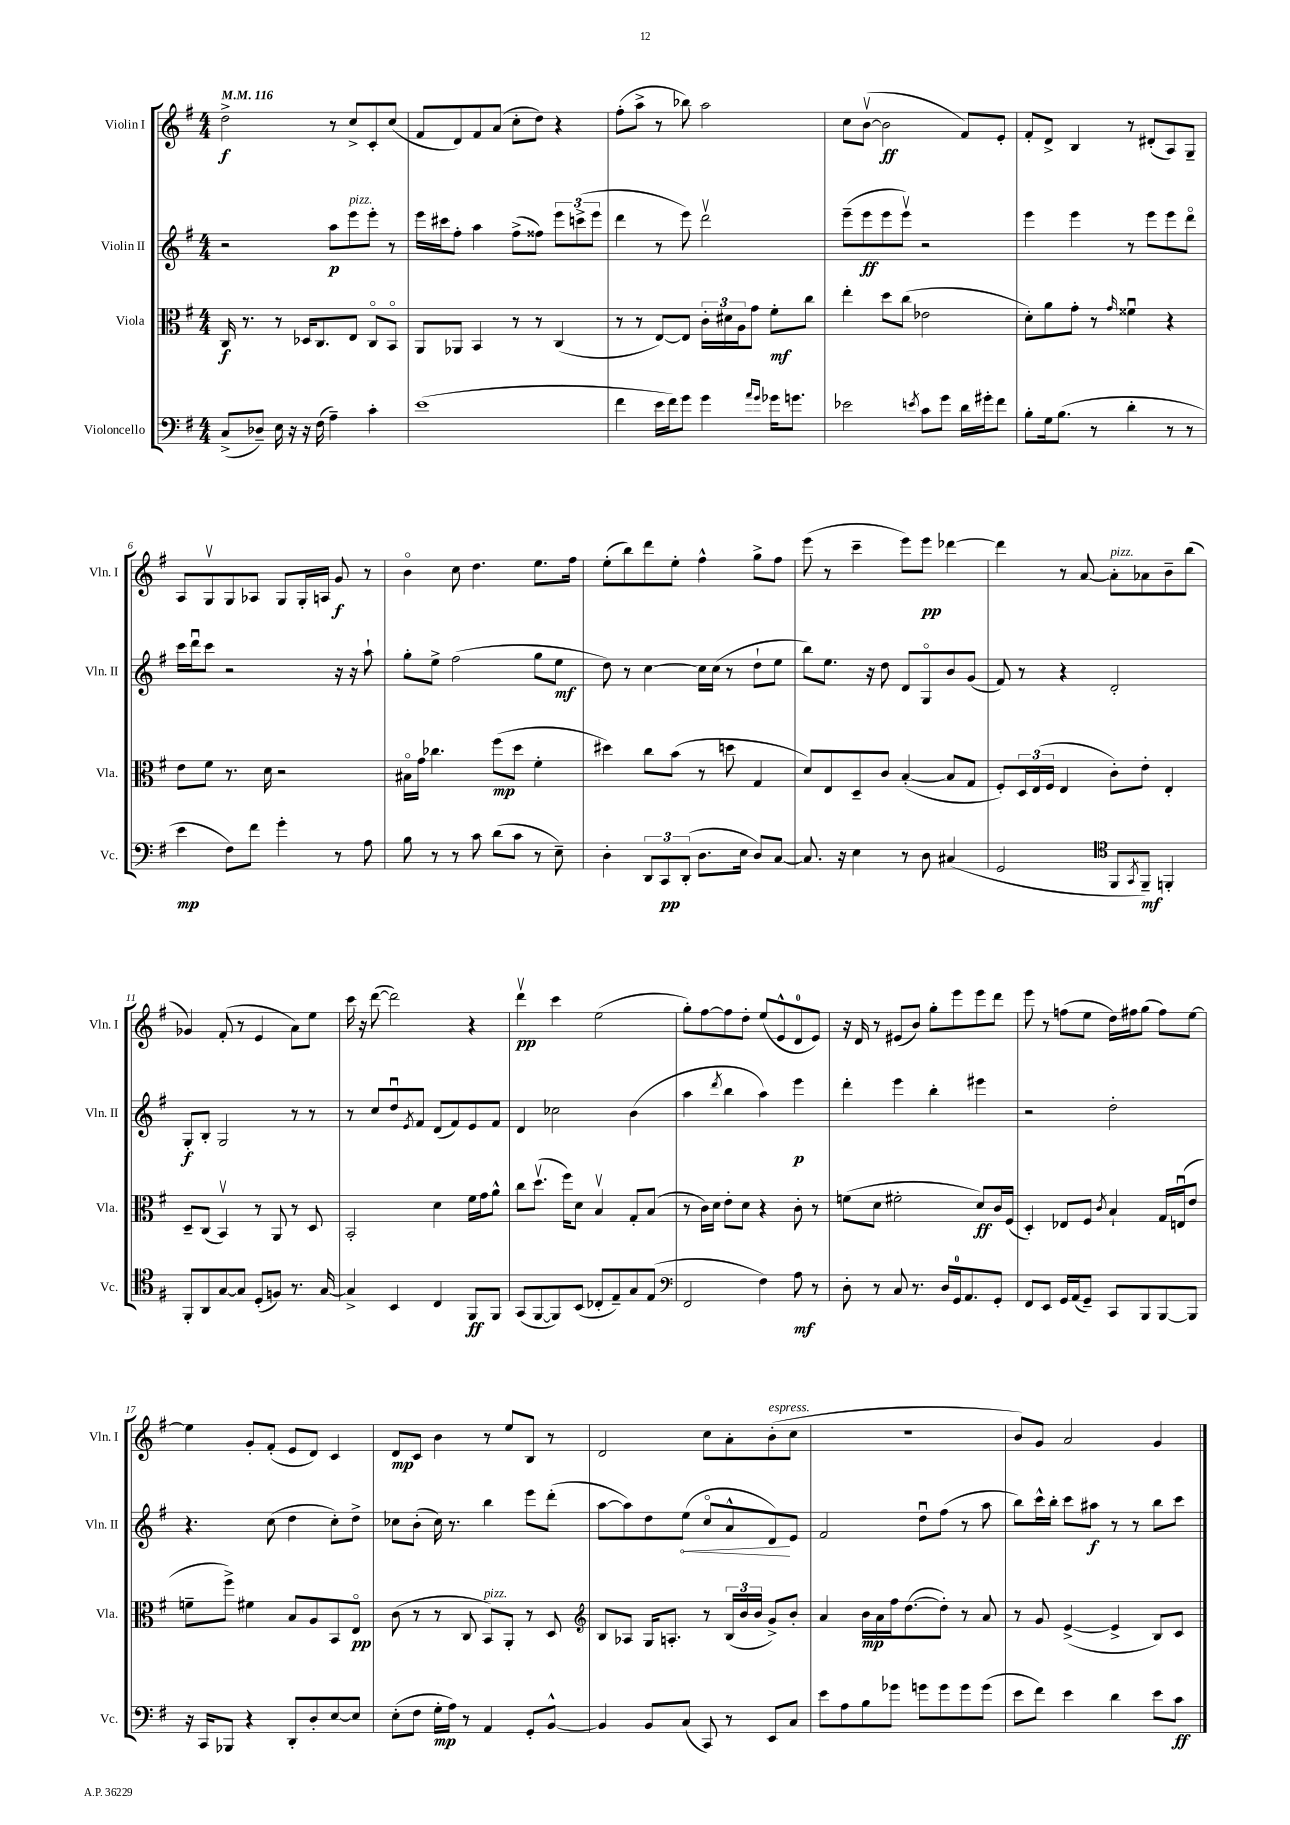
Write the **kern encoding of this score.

**kern	**dynam	**kern	**dynam	**kern	**dynam	**kern	**dynam
*part4	*part4	*part3	*part3	*part2	*part2	*part1	*part1
*staff4	*staff4	*staff3	*staff3	*staff2	*staff2	*staff1	*staff1
*I"Violoncello	*	*I"Viola	*	*I"Violin II	*	*I"Violin I	*
*I'Vc.	*	*I'Vla.	*	*I'Vln. II	*	*I'Vln. I	*
*clefF4	*	*clefC3	*	*clefG2	*	*clefG2	*
*k[f#]	*	*k[f#]	*	*k[f#]	*	*k[f#]	*
*M4/4	*	*M4/4	*	*M4/4	*	*M4/4	*
*MM116	*	*MM116	*	*MM116	*	*MM116	*
=1	=1	=1	=1	=1	=1	=1	=1
(8C^/L	.	16C/	f	2r	.	2dd^\	f
.	.	8.r	.	.	.	.	.
8D-X~/J)	.	.	.	.	.	.	.
16E\	.	8r	.	.	.	.	.
16r	.	.	.	.	.	.	.
16r	.	16D-X/KL	.	.	.	.	.
(16F#\	.	8.C/	.	.	.	.	.
4A~\)	.	.	.	8aa\L	p	8r	.
!	!	!	!	!LO:TX:a:i:t=pizz.	!	!	!
.	.	8E/J	.	8eee\	.	8cc^/L	.
4c'\	.	8C/L	.	8eee'\J	.	8c'/	.
.	.	8BB/J	.	8r	.	(8cc/J	.
=2	=2	=2	=2	=2	=2	=2	=2
(1e	.	8AA/L	.	16eee\LL	.	8f#/L	.
.	.	.	.	16ccc#X\J	.	.	.
.	.	8AA-X/J	.	8ff#'\J	.	8d/)	.
.	.	4BB/	.	4aa\	.	8f#/	.
.	.	.	.	.	.	(8a/J	.
.	.	8r	.	(8ff#^\L	.	8cc'\L	.
.	.	8r	.	8ff##X\J)	.	8dd\J)	.
.	.	(4C/	.	12eee\L	.	4r	.
.	.	.	.	(12cccn^\	.	.	.
.	.	.	.	12eee\J	.	.	.
=3	=3	=3	=3	=3	=3	=3	=3
4f#\	.	8r	.	4ddd\	.	(8ff#'\L	.
.	.	8r	.	.	.	8aa^\J	.
16e\LL	.	[8E/L)	.	8r	.	8r	.
16f#\J)	.	.	.	.	.	.	.
8g\J	.	8E/J]	.	8eee\)	.	8bb-X\)	.
4g\	.	24c'\LL	.	2dddv\	.	2aa\	.
.	.	24d#X\	.	.	.	.	.
.	.	24A\J	.	.	.	.	.
.	.	8g\J	.	.	.	.	.
16qqa/LL	.	.	.	.	.	.	.
16qqg/JJ	.	.	.	.	.	.	.
16g-X\KL	.	8f#'\L	mf	.	.	.	.
8.gn\J	.	.	.	.	.	.	.
.	.	8cc\J	.	.	.	.	.
=4	=4	=4	=4	=4	=4	=4	=4
2e-X\	.	4ee'\	.	(8eee~\L	.	8cc\L	.
.	.	.	.	8eee\	ff	([8bv\J	.
.	.	8dd\L	.	8eee\	.	2b\]	ff
.	.	(8cc\J	.	8eeev\J)	.	.	.
8qen/	.	.	.	.	.	.	.
8c\L	.	2e-X\	.	2r	.	.	.
8g\J	.	.	.	.	.	.	.
16d\LL	.	.	.	.	.	8f#/L)	.
16g#X'\J	.	.	.	.	.	.	.
8f#\J	.	.	.	.	.	8e'/J	.
=5	=5	=5	=5	=5	=5	=5	=5
8B'\L	.	8d'\L)	.	4eee\	.	8f#'/L	.
16G\k	.	8a\	.	.	.	8d^/J	.
(8.B\J	.	.	.	.	.	.	.
.	.	8g'\J	.	4eee\	.	4B/	.
8r	.	8r	.	.	.	.	.
.	.	16qqg/	.	.	.	.	.
4d'\	.	4f##Xu\	.	8r	.	8r	.
.	.	.	.	8eee\L	.	(8d#X'/L	.
8r	.	4r	.	8eee\	.	8A/)	.
8r	.	.	.	8ddd\J	.	8G~/J	.
!!LO:LB:g=z
=6	=6	=6	=6	=6	=6	=6	=6
4e\	mp	8e\L	.	16ccc\LL	.	8A/L	.
.	.	.	.	16dddu\J	.	.	.
.	.	8f#\J	.	8ccc\J	.	8Gv/	.
8F#\L)	.	8.r	.	2r	.	8G/	.
8f#\J	.	.	.	.	.	8A-X/J	.
.	.	16d\	.	.	.	.	.
4g'\	.	2r	.	.	.	8G/L	.
.	.	.	.	.	.	16G'/L	.
.	.	.	.	.	.	16An/JJ	.
8r	.	.	.	16r	.	8g/	f
.	.	.	.	16r	.	.	.
8A\	.	.	.	8aa`\	.	8r	.
=7	=7	=7	=7	=7	=7	=7	=7
8B\	.	16B#X\LL	.	8gg'\L	.	4b\	.
.	.	16g\JJ	.	.	.	.	.
8r	.	4.cc-X\	.	8ee^\J	.	.	.
8r	.	.	.	(2ff#\	.	8cc\	.
8c\	.	.	.	.	.	4.dd\	.
(8d\L	.	(8ff#\L	mp	.	.	.	.
8c\J	.	8dd\J	.	.	.	.	.
8r	.	4f#'\	.	8gg\L	.	8.ee\L	.
8E~\)	.	.	.	8ee\J	mf	.	.
.	.	.	.	.	.	16ff#\Jk	.
=8	=8	=8	=8	=8	=8	=8	=8
4D'\	.	4dd#X\)	.	8dd\)	.	(8ee'\L	.
.	.	.	.	8r	.	8bb\)	.
12DD/L	.	8cc\L	.	[4cc\	.	8ddd\	.
12CC/	pp	.	.	.	.	.	.
.	.	(8b\J	.	.	.	8ee'\J	.
(12DD'/J	.	.	.	.	.	.	.
8.D\L	.	8r	.	16cc\LL]	.	4ff#^^\	.
.	.	.	.	(16cc\JJ	.	.	.
.	.	8ddn\	.	8r	.	.	.
16E\Jk	.	.	.	.	.	.	.
8D/L)	.	4G/	.	8dd`\L	.	8gg^\L	.
[8C/J	.	.	.	8ee\J	.	8ff#\J	.
=9	=9	=9	=9	=9	=9	=9	=9
8.C/]	.	8d/L)	.	8bb\L)	.	(8eee\	.
.	.	8E/	.	8.ee\J	.	8r	.
16r	.	.	.	.	.	.	.
4E\	.	8D~/	.	.	.	4ccc~\	.
.	.	.	.	16r	.	.	.
.	.	8c/J	.	8dd\	.	.	.
8r	.	([4B'/	.	8d/L	.	8eee\L)	.
8D\	.	.	.	8G/	.	8eee\J	pp
(4C#X/	.	8B/L]	.	8b/	.	[4ddd-X\	.
.	.	8G/J	.	(8g/J	.	.	.
=10	=10	=10	=10	=10	=10	=10	=10
2GG/	.	8F#'/L)	.	8f#/)	.	4ddd-\]	.
.	.	24D/L	.	8r	.	.	.
.	.	(24E/	.	.	.	.	.
.	.	24F#/JJ	.	.	.	.	.
.	.	4E/	.	4r	.	8r	.
.	.	.	.	.	.	[8a/	.
*clefC4	*	*	*	*	*	*	*
!	!	!	!	!	!	!LO:TX:a:i:t=pizz.	!
8FF#/L	.	8c'\L)	.	2d'/	.	8a'\L]	.
8qGG/	.	.	.	.	.	.	.
8FF#~/J)	mf	8e'\J	.	.	.	8a-X\	.
4FFn'/	.	4E'/	.	.	.	8b~\	.
.	.	.	.	.	.	(8bb\J	.
!!LO:LB:g=z
=11	=11	=11	=11	=11	=11	=11	=11
8FF#'/L	.	8D~/L	.	8G'/L	f	4g-X/)	.
8AA/	.	(8C/J	.	8B'/J	.	.	.
[8G/	.	4BBv/)	.	2G/	.	(8f#'/	.
8G/J]	.	.	.	.	.	8r	.
(8D'/L	.	8r	.	.	.	4e/	.
8Fn/J)	.	8AA/	.	.	.	.	.
8.r	.	8r	.	8r	.	8a\L)	.
.	.	8D/	.	8r	.	8ee\J	.
[16G/	.	.	.	.	.	.	.
=12	=12	=12	=12	=12	=12	=12	=12
4G^/]	.	2BB'/	.	8r	.	16ccc\	.
.	.	.	.	.	.	16r	.
.	.	.	.	8cc/L	.	([8ddd\	.
4BB/	.	.	.	8ddu/	.	2ddd\])	.
.	.	.	.	8qe/	.	.	.
.	.	.	.	8f#/J	.	.	.
4C/	.	4d\	.	(8d/L	.	.	.
.	.	.	.	8f#/)	.	.	.
8FF#/L	ff	16f#\LL	.	8e/	.	4r	.
.	.	16g\J	.	.	.	.	.
8FF#/J	.	8a^^\J	.	8f#/J	.	.	.
=13	=13	=13	=13	=13	=13	=13	=13
(8GG/L	.	8cc\L	.	4d/	.	4dddv\	pp
[8FF#/	.	(8.ddv\J	.	.	.	.	.
8FF#/])	.	.	.	2cc-X\	.	4ccc\	.
.	.	16ff#\KL)	.	.	.	.	.
(8BB/J	.	8d\J	.	.	.	.	.
8C-X'/L	.	4Bv/	.	.	.	(2ee\	.
8E~/)	.	.	.	.	.	.	.
8G/	.	8G'/L	.	(4b\	.	.	.
(8E/J	.	(8B/J	.	.	.	.	.
=14	=14	=14	=14	=14	=14	=14	=14
*clefF4	*	*	*	*	*	*	*
2FF#/	.	8r	.	4aa\	.	8gg'\L)	.
.	.	16c\LL)	.	.	.	[8ff#\	.
.	.	16d\JJ	.	.	.	.	.
.	.	.	.	8qddd/	.	.	.
.	.	8e'\L	.	4bb\	.	8ff#\]	.
.	.	8d\J	.	.	.	8dd'\J	.
4F#\)	.	4r	.	4aa\)	.	(8ee/L	.
.	.	.	.	.	.	8e^^/	.
8A\	mf	8c'\	.	4eee\	p	8d/	.
8r	.	8r	.	.	.	8e/J)	.
=15	=15	=15	=15	=15	=15	=15	=15
8D'\	.	(8fn\L	.	4ddd'\	.	16r	.
.	.	.	.	.	.	16d/	.
8r	.	8d\J	.	.	.	8r	.
8C/	.	2f#X'\	.	4eee\	.	(8e#X/L	.
8.r	.	.	.	.	.	8b/J)	.
.	.	.	.	4bb'\	.	8gg'\L	.
16D/LL	.	.	.	.	.	.	.
16GG/J	.	.	.	.	.	8eee\	.
8.AA/	.	.	.	.	.	.	.
.	.	8d/L)	ff	4eee#X\	.	8eee\	.
8GG'/J	.	16c/L	.	.	.	8ddd\J	.
.	.	(16F#/JJ	.	.	.	.	.
=16	=16	=16	=16	=16	=16	=16	=16
8FF#/L	.	4D'/)	.	2r	.	8eee\	.
8EE/J	.	.	.	.	.	8r	.
16GG/LL	.	8E-X/L	.	.	.	(8ffn\L	.
(16AA/J	.	.	.	.	.	.	.
8GG~/J)	.	8F#/J	.	.	.	8ee\J	.
.	.	8qc/	.	.	.	.	.
8CC/L	.	4B`/	.	2dd'\	.	16dd\LL)	.
.	.	.	.	.	.	16ff#X\J	.
8BBB/	.	.	.	.	.	(8gg\J	.
[8BBB/	.	16G/LL	.	.	.	8ff#\L)	.
.	.	(16Enu/J	.	.	.	.	.
8BBB/J]	.	8e/J	.	.	.	[8ee\J	.
!!LO:LB:g=z
=17	=17	=17	=17	=17	=17	=17	=17
16r	.	8fn~\L	.	4.r	.	4ee\]	.
16CC/KL	.	.	.	.	.	.	.
8BBB-X/J	.	8ff#^\J)	.	.	.	.	.
4r	.	4f#X\	.	.	.	8g'/L	.
.	.	.	.	(8cc\	.	(8f#'/J	.
8DD'/L	.	8B/L	.	4dd\	.	8e/L	.
8D'/	.	8A/	.	.	.	8d/J)	.
[8E/	.	8BB/	.	8cc'\L)	.	4c/	.
8E/J]	.	8E/J	pp	8dd^\J	.	.	.
=18	=18	=18	=18	=18	=18	=18	=18
(8E'\L	.	(8c\	.	8cc-X\L	.	8d/L	mp
8F#\J	.	8r	.	(8b'\J	.	8c/J	.
16G'\LL	mp	8r	.	16cc-\)	.	4b\	.
16A\JJ)	.	.	.	8.r	.	.	.
8r	.	8C/	.	.	.	.	.
!	!	!LO:TX:a:i:t=pizz.	!	!	!	!	!
4AA/	.	8BB/L)	.	4bb\	.	8r	.
.	.	8AA'/J	.	.	.	8ee/L	.
8GG'/L	.	8r	.	8eee\L	.	8B/J	.
[8BB^^/J	.	8D/	.	(8ddd'\J	.	8r	.
=19	=19	=19	=19	=19	=19	=19	=19
*	*	*clefG2	*	*	*	*	*
4BB/]	.	8B/L	.	[8aa\L	.	2d/	.
.	.	8A-X/J	.	8aa\])	.	.	.
8BB/L	.	16G/KL	.	8dd\	.	.	.
.	.	8.An'/J	.	.	.	.	.
!	!	!	!	!	!LO:HP:b	!	!
(8C/J	.	.	.	(8ee\J	<	.	.
8CC/)	.	8r	.	8cc/L	.	8cc\L	.
8r	.	(24B/LL	.	8a^^/	.	8a'\	.
.	.	24b/	.	.	.	.	.
.	.	24b/JJ	.	.	.	.	.
!	!	!	!	!	!	!LO:TX:a:i:t=espress.	!
8EE/L	.	8g^/L)	.	8d/)	.	(8b'\	.
8C/J	.	8b'/J	.	8e/J	[	8cc\J	.
=20	=20	=20	=20	=20	=20	=20	=20
8e\L	.	4a/	.	2f#/	.	1r	.
8A\	.	.	.	.	.	.	.
8B\	.	16b\LL	mp	.	.	.	.
.	.	16a\	.	.	.	.	.
8g-X\J	.	16ff#\J	.	.	.	.	.
.	.	([8.dd\	.	.	.	.	.
8gn\L	.	.	.	8ddu\L	.	.	.
8g\	.	8dd'\J])	.	(8ff#\J	.	.	.
8g\	.	8r	.	8r	.	.	.
(8g\J	.	8a/	.	8aa\	.	.	.
=21	=21	=21	=21	=21	=21	=21	=21
8e\L	.	8r	.	8bb\L)	.	8b/L)	.
8f#\J)	.	8g/	.	16ccc^^\L	.	8g/J	.
.	.	.	.	16bb'\JJ	.	.	.
4e\	.	([4e^/	.	8ccc\L	.	2a/	.
.	.	.	.	8aa#X\J	f	.	.
4d\	.	4e^/]	.	8r	.	.	.
.	.	.	.	8r	.	.	.
8e\L	.	8B/L)	.	8bb\L	.	4g/	.
8c\J	ff	8c/J	.	8ccc\J	.	.	.
==	==	==	==	==	==	==	==
*-	*-	*-	*-	*-	*-	*-	*-
